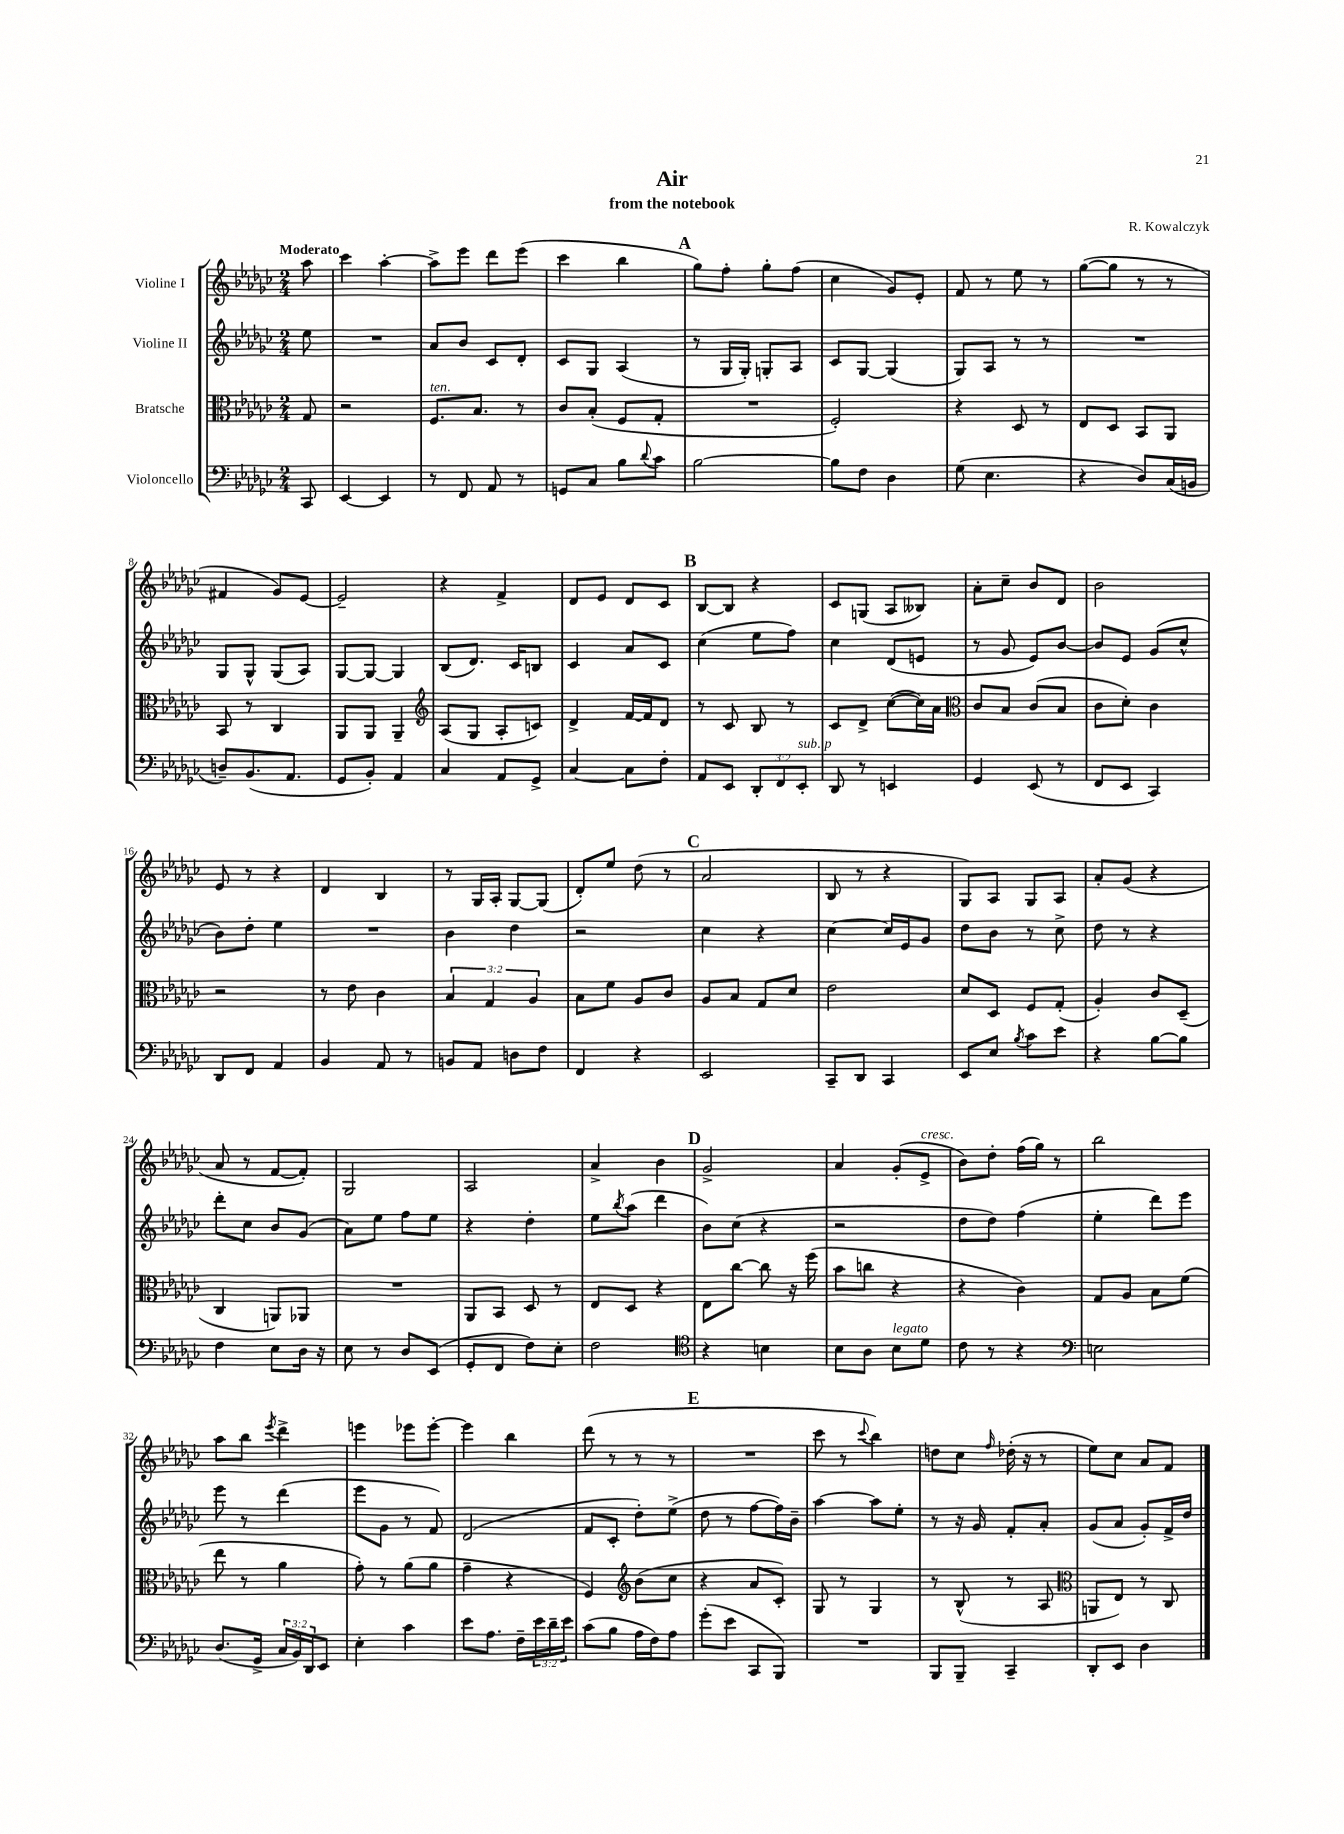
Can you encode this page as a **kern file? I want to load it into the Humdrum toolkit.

**kern	**kern	**kern	**kern
*part4	*part3	*part2	*part1
*staff4	*staff3	*staff2	*staff1
*I"Violoncello	*I"Bratsche	*I"Violine II	*I"Violine I
*clefF4	*clefC3	*clefG2	*clefG2
*k[b-e-a-d-g-c-]	*k[b-e-a-d-g-c-]	*k[b-e-a-d-g-c-]	*k[b-e-a-d-g-c-]
*M2/4	*M2/4	*M2/4	*M2/4
=	=	=	=
!	!	!	!LO:TX:a:B:t=Moderato
8CC-/	8G-/	8ee-\	8aa-\
=1	=1	=1	=1
[4EE-/	2r	2r	4ccc-\
4EE-/]	.	.	[4aa-'\
=2	=2	=2	=2
!	!LO:TX:a:i:t=ten.	!	!
8r	8.F/L	8a-/L	8aa-^\L]
8FF/	.	8b-/J	8eee-\J
.	8.B-/J	.	.
8AA-/	.	8c-/L	8ddd-\L
8r	8r	8d-'/J	(8eee-\J
=3	=3	=3	=3
8GGn/L	8c-/L	8c-/L	4ccc-\
8C-/J	(8B-'/J	8G-/J	.
8B-\L	8F/L	(4A-/	4bb-\
8qqd-/	.	.	.
8c-\J	8G-'/J	.	.
!!LO:REH:place=s1:t=A
=4	=4	=4	=4
[2B-\	2r	8r	8gg-\L)
.	.	16G-/LL	8ff'\J
.	.	16G-'/JJ)	.
.	.	8Gn'/L	8gg-'\L
.	.	8A-/J	(8ff\J
=5	=5	=5	=5
8B-\L]	2F'/)	8c-/L	4cc-\
8F\J	.	[8G-/J	.
4D-\	.	(4G-/]	8g-/L)
.	.	.	8e-'/J
=6	=6	=6	=6
(8G-\	4r	8G-/L)	8f/
4.E-\	.	8A-/J	8r
.	8D-/	8r	8ee-\
.	8r	8r	8r
=7	=7	=7	=7
4r	8E-/L	2r	([8gg-\L
.	8D-/J	.	8gg-\J]
8D-/L)	8BB-/L	.	8r
(16C-/L	8AA-/J	.	8r
16BBn/JJ	.	.	.
!!LO:LB:g=z
=8	=8	=8	=8
8Dn~/L)	8BB-/	8G-/L	4f#X/
(8.BB-/	8r	8G-^^/J	.
.	4C-/	(8G-/L	8g-/L)
8.AA-/J	.	.	.
.	.	8A-/J)	[8e-/J
=9	=9	=9	=9
8GG-/L	8AA-/L	[8G-/L	2e-~/]
8BB-'/J)	8AA-/J	8G-/J_	.
4AA-/	4AA-~/	4G-/]	.
=10	=10	=10	=10
*	*clefG2	*	*
4C-/	(8A-/L	(8B-/L	4r
.	8G-/J	8.d-/J)	.
8AA-/L	8A-'/L	.	4f^/
.	.	16c-/KL	.
8GG-^/J	8cn/J)	8Bn/J	.
=11	=11	=11	=11
[4C-/	4d-^/	4c-/	8d-/L
.	.	.	8e-/J
8C-\L]	[16f/LL	8a-/L	8d-/L
.	16f/J]	.	.
8F'\J	8d-/J	8c-/J	8c-/J
!!LO:REH:place=s1:t=B
=12	=12	=12	=12
8AA-/L	8r	(4cc-\	[8B-/L
8EE-/J	8c-/	.	8B-/J]
12DD-'/L	8B-/	8ee-\L	4r
12FF/	.	.	.
.	8r	8ff\J)	.
!LO:TX:a:i:t=sub. p	!	!	!
12EE-'/J	.	.	.
=13	=13	=13	=13
8DD-/	8c-/L	4cc-\	8c-/L
8r	8d-^/J	.	(8Gn/J
4EEn/	([8cc-\L	(8d-/L	8A-/L
.	16cc-\L])	8en/J	8B--X/J)
.	16a-\JJ	.	.
=14	=14	=14	=14
*	*clefC3	*	*
4GG-/	8c-/L	8r	8a-'\L
.	8B-/J	8g-/	8cc-~\J
(8EE-/	(8c-/L	8e-/L)	8b-/L
8r	8B-/J	[8b-/J	8d-/J
=15	=15	=15	=15
8FF/L	8c-\L	8b-/L]	2b-\
8EE-/J	8d-'\J)	8e-/J	.
4CC-/)	4c-\	(8g-/L	.
.	.	8cc-^^/J	.
!!LO:LB:g=z
=16	=16	=16	=16
8DD-/L	2r	8b-\L)	8e-/
8FF/J	.	8dd-'\J	8r
4AA-/	.	4ee-\	4r
=17	=17	=17	=17
4BB-/	8r	2r	4d-/
.	8e-\	.	.
8AA-/	4c-\	.	4B-/
8r	.	.	.
=18	=18	=18	=18
8BBn/L	6B-/	4b-\	8r
8AA-/J	.	.	16G-/LL
.	6G-/	.	.
.	.	.	16A-'/JJ
8Dn\L	.	4dd-\	[8G-/L
.	6A-/	.	.
8F\J	.	.	(8G-/J]
=19	=19	=19	=19
4FF/	8B-\L	2r	8d-'/L)
.	8f\J	.	8ee-/J
4r	8A-/L	.	(8dd-\
.	8c-/J	.	8r
!!LO:REH:place=s1:t=C
=20	=20	=20	=20
2EE-/	8A-/L	4cc-\	2a-/
.	8B-/J	.	.
.	8G-/L	4r	.
.	8d-/J	.	.
=21	=21	=21	=21
8CC-~/L	2e-\	[4cc-\	8B-/
8DD-/J	.	.	8r
4CC-/	.	16cc-/LL]	4r
.	.	16e-/J	.
.	.	8g-/J	.
=22	=22	=22	=22
8EE-/L	8d-/L	8dd-\L	8G-/L)
8E-/J	8D-/J	8b-\J	8A-/J
8qB-/	.	.	.
8c-\L	8F/L	8r	8G-/L
8e-\J	(8G-'/J	8cc-^\	8A-/J
=23	=23	=23	=23
4r	4A-'/)	8dd-\	8a-'/L
.	.	8r	(8g-/J
[8B-\L	8c-/L	4r	4r
8B-\J]	(8D-~/J	.	.
!!LO:LB:g=z
=24	=24	=24	=24
4F\	4C-/	8ddd-'\L	8a-/
.	.	8cc-\J	8r
8E-\L	8AAn/L)	8b-/L	[8f/L
16D-\Jk	8AA-X/J	(8g-/J	8f'/J])
16r	.	.	.
=25	=25	=25	=25
8E-\	2r	8a-\L)	2G-/
8r	.	8ee-\J	.
8D-/L	.	8ff\L	.
(8EE-/J	.	8ee-\J	.
=26	=26	=26	=26
8GG-'/L	8AA-/L	4r	2A-/
8FF/J	8BB-/J	.	.
8F\L)	8D-/	4dd-'\	.
8E-'\J	8r	.	.
=27	=27	=27	=27
2F\	8E-/L	8ee-\L	4a-^/
.	.	8qbb-/	.
.	8D-/J	(8aa-\J	.
.	4r	4ddd-\	4b-\
!!LO:REH:place=s1:t=D
=28	=28	=28	=28
*clefC4	*	*	*
4r	8E-\L	8b-\L)	2g-^/
.	[8cc-\J	(8cc-\J	.
4Bn\	8cc-\]	4r	.
.	16r	.	.
.	(16ff\	.	.
=29	=29	=29	=29
8B-\L	8b-\L	2r	4a-/
8A-\J	8ccn\J	.	.
!LO:TX:a:i:t=legato	!	!	!
8B-\L	4r	.	(8g-'/L
!	!	!	!LO:TX:a:i:t=cresc.
8d-\J	.	.	8e-^/J
=30	=30	=30	=30
8c-\	4r	8dd-\L	8b-\L)
8r	.	8dd-\J)	8dd-'\J
4r	4c-\)	(4ff\	(16ff\LL
.	.	.	16gg-\JJ)
.	.	.	8r
=31	=31	=31	=31
*clefF4	*	*	*
2En\	8G-/L	4ee-'\	2bb-\
.	8A-/J	.	.
.	8B-\L	8ddd-\L)	.
.	(8f\J	8eee-\J	.
!!LO:LB:g=z
=32	=32	=32	=32
(8.D-/L	8ee-\	8eee-\	8aa-\L
.	8r	8r	8bb-\J
16GG-^/Jk	.	.	.
.	.	.	8qeee-/
24C-/LL	4a-\	(4ddd-\	4ddd-^\
24BB-/)	.	.	.
24DD-/J	.	.	.
8EE-/J	.	.	.
=33	=33	=33	=33
4E-'\	8g-'\)	8eee-\L	4eeen\
.	8r	8g-\J	.
4c-\	(8a-\L	8r	8eee-X\L
.	8a-\J	8f/)	[8eee-'\J
=34	=34	=34	=34
8e-\L	4g-~\	(2d-/	4eee-\]
8.A-\J	.	.	.
.	4r	.	4bb-\
16F~\LL	.	.	.
24e-\	.	.	.
24d-~\	.	.	.
24e-\JJ	.	.	.
=35	=35	=35	=35
(8c-\L	4F/)	8f/L	(8ddd-\
8B-\J	.	8c-'/J	8r
*	*clefG2	*	*
16A-\LL	(8b-\L	8dd-'\L)	8r
16F\J)	.	.	.
8A-\J	8cc-\J	(8ee-^\J	8r
!!LO:REH:place=s1:t=E
=36	=36	=36	=36
(8g-'\L	4r	8dd-\	2r
8e-\J	.	8r	.
8CC-/L	8a-/L	[8ff\L	.
8BBB-/J)	8c-'/J)	16ff\L])	.
.	.	16b-~\JJ	.
=37	=37	=37	=37
2r	8G-/	[4aa-\	8ccc-\
.	8r	.	8r
.	.	.	8qqccc-/
.	4G-/	8aa-\L]	4bb-\)
.	.	8ee-'\J	.
=38	=38	=38	=38
8BBB-/L	8r	8r	8ddn\L
8BBB-~/J	(8B-^^/	16r	8cc-\J
.	.	16g-/	.
.	.	.	16qqff/
4CC-~/	8r	8f'/L	(16dd-X'\
.	.	.	16r
.	8A-/	8a-'/J	8r
=39	=39	=39	=39
*	*clefC3	*	*
8DD-'/L	8AAn/L	(8g-/L	8ee-\L)
8EE-/J	8E-/J)	8a-/J	8cc-\J
4D-\	8r	8g-'/L)	8a-/L
.	8C-/	16f^/L	8f/J
.	.	16dd-/JJ	.
==	==	==	==
*-	*-	*-	*-
